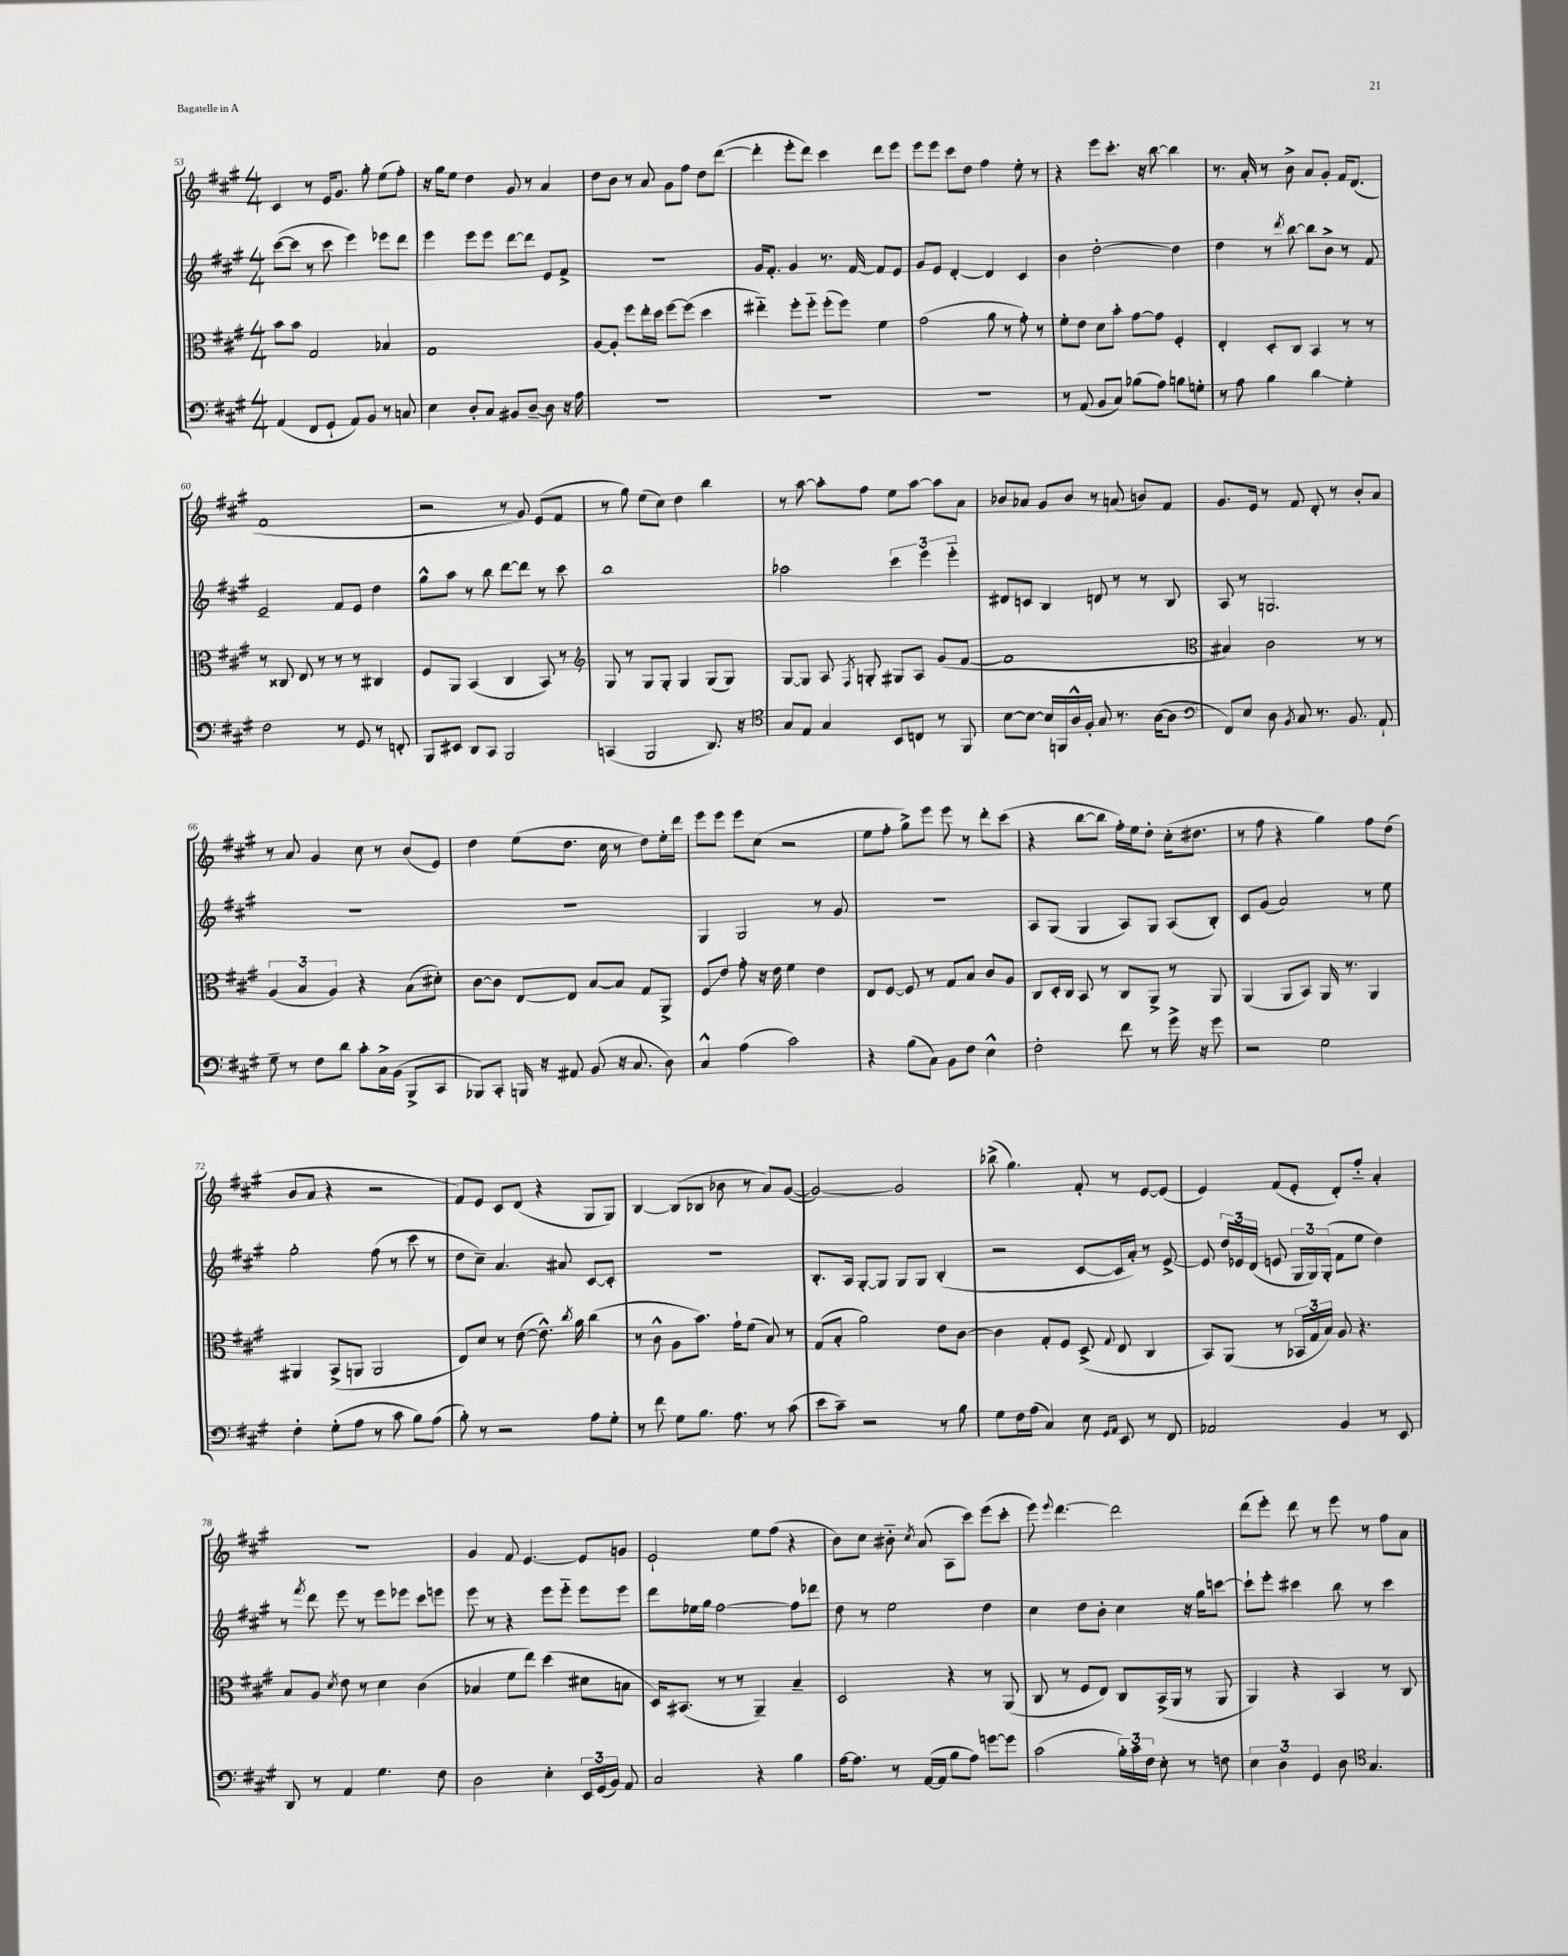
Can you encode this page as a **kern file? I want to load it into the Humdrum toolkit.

**kern	**kern	**kern	**kern
*staff4	*staff3	*staff2	*staff1
*clefF4	*clefC3	*clefG2	*clefG2
*k[f#c#g#]	*k[f#c#g#]	*k[f#c#g#]	*k[f#c#g#]
*M4/4	*M4/4	*M4/4	*M4/4
(4AA	8b	([8ccc#	4c#
.	8b	8ccc#]	.
8FF#	2G#	8r	8r
8GG#`	.	8ccc#	16e
.	.	.	8.g#
8AA)	.	4eee)	.
8BB	.	.	8gg#'
8r	4B-	8eee-	(8ee
8C	.	8ddd	8ff#')
=	=	=	=
4E	1G#	4eee	16r
.	.	.	16gg#
.	.	.	8ee
8D'	.	8eee	4dd
8C#	.	8eee	.
8BB#	.	[8ddd	8g#
[8D~	.	8ddd]	8r
8D]	.	8e	4a
16r	.	8f#^	.
16A	.	.	.
=	=	=	=
1r	[8A	1r	8dd
.	8A']	.	8b
.	8ff#	.	8r
.	16ee'	.	8a
.	16dd	.	.
.	[8ff#	.	8g#
.	(8ff#]	.	8ff#
.	4dd	.	8dd
.	.	.	([8ddd
=	=	=	=
1r	4ee#'~)	16g#	4ddd']
.	.	8.f#'	.
.	8ff#'	4g#	8eee'
.	8ff#'~	.	8ddd)
.	(8ff#'	8.r	4ccc#
.	8ff#)	.	.
.	.	[16f#	.
.	4f#	8f#]	8ddd
.	.	8e	8eee
=	=	=	=
1r	(2g#	8g#	8eee
.	.	8e	8eee
.	.	[4d'	8ccc#
.	.	.	8dd
.	8a	4d]	4ff#
.	8r	.	.
.	8g#')	4c#	8ee'
.	8r	.	8r
=	=	=	=
8r	8f#'	4b	4r
(8AA	8e	.	.
8BB	8d	[2dd'	8eee
8C#)	8b'	.	8.ccc#'
(8B-	[8g#	.	.
.	.	.	16r
8A)	8g#]	.	[8bb
8B	4F#'	4dd]	4bb]
8G'	.	.	.
=	=	=	=
8r	4E'	4dd	8.r
8A	.	.	.
.	.	.	16a'
4B	8D'	8r	8r
.	.	8qddd	.
.	8C#	[8bb	8b^
4d	4BB	8bb]	8a
.	.	8b^	8g#'
4G#'	8r	8r	16f#
.	.	.	(8.d
.	8r	8f#	.
=	=	=	=
2F#	8r	2e~	1f#
.	8C##	.	.
.	8E	.	.
.	8r	.	.
8r	8r	8f#	.
8GG#	8r	8e	.
8r	4C#	4dd	.
8FF'	.	.	.
=	=	=	=
8BBB	8F#	8gg#^^	2r
8EE#	8AA	8aa	.
8DD	(4BB	8r	.
8CC#	.	8bb	.
2BBB	4C#	[8ddd	8r
.	.	8ddd]	8g#)
.	8BB)	8r	(8e
.	8r	8ccc#	8f#
=	=	=	=
*	*clefG2	*	*
(4CC	8G#	1bb	8r
.	8r	.	8gg#)
2BBB	8G#	.	(8ee
.	8G#'	.	8cc#)
.	4G#	.	4dd
8.DD)	(8G#	.	4bb
.	8G#)	.	.
16r	.	.	.
=	=	=	=
*clefC4	*	*	*
8G#	[8G#	2aa-	8r
8E	8G#]	.	[8aa
4G#	8A	.	8aa']
.	8qF#	.	.
.	8G'	.	8ff#
8BB	8G#	6ccc#	8ee
8C	8A	.	[8aa
.	.	6eee	.
8r	(8g#	.	8aa]
.	.	6eee'~	.
8FF#	[8f#	.	8a
=	=	=	=
[8B	1f#]	8d#	8b-
8B_	.	8c	8a-
16B]	.	4B	8g#
16FF	.	.	.
16A^^	.	.	8b-
16F#'	.	.	.
8G#	.	8d	8r
8.r	.	8r	(8a
.	.	8r	8b)
([16A	.	.	.
8A]	.	8B	8f#
=	=	=	=
*clefF4	*clefC3	*	*
8FF#)	4B#)	8A	8.g#
8E	.	8r	.
.	.	.	16e
8D	2c#	2.G	8r
8qBB	.	.	.
8C#	.	.	8f#
8.r	.	.	8d'
.	.	.	8r
8.BB	.	.	.
.	8r	.	8b'
8AA`	8r	.	8a
=	=	=	=
8G#~	(6A	1r	8r
8r	.	.	8a
.	6B	.	.
8F#	.	.	4g#
.	6A)	.	.
8d	.	.	.
8c#'	4r	.	8cc#
16C#^	.	.	8r
(16BB	.	.	.
8BBB^	(8B	.	(8b
8CC#	8d#')	.	8e)
=	=	=	=
8BBB-)	[8c#	1r	4dd
8CC#'	8c#]	.	.
16BBB	[8E	.	(8ee
16r	.	.	.
8AA#	8E]	.	8.dd
(8BB	[8B	.	.
.	.	.	16cc#
16r	8B]	.	8r
8.C#	.	.	.
.	8G#	.	8dd)
8D)	8AA^	.	16ee'
.	.	.	16ddd
=	=	=	=
4C#^^	8F#	4G#	8eee
.	8e	.	8eee
(4A	8g#'	2G#	8eee
.	16r	.	(8cc#
.	16e	.	.
2c#)	4f#	.	2r
.	4e	8r	.
.	.	8g#	.
=	=	=	=
4r	8E	1r	8ee
.	[8F#	.	8ff#'
(8B	8F#]	.	8gg#^)
8C#)	8r	.	8eee
8BB	8G#	.	8eee
8F#	8B	.	8r
4E^^	8c#	.	8ddd'
.	8A	.	(8ccc#
=	=	=	=
2F#'	8C#	8A	4r
.	16D'	(8G#	.
.	16C#	.	.
.	8BB	4G#	[8bb
.	8r	.	8bb]
8f#	8C#	8A)	16ff#')
.	.	.	16ee
8r	8AA^	8G#	8dd'
16g#^	8r	(8A	(16cc#'
16r	.	.	8.dd#
8g#	8AA	8B')	.
=	=	=	=
2r	(4AA	8c#	8r
.	.	(8g#	8ff#
.	8AA	2a)	4r
.	8BB)	.	.
2G#	16AA	.	4gg#)
.	8.r	.	.
.	4AA	8r	8ff#
.	.	8ee	(8dd
=	=	=	=
4F#'	4AA#	2gg#'	8b
.	.	.	8a
(8G#'	(8BB^	.	4r
8A	8AA	.	.
8r	2AA	(8ff#	2r
8c#	.	8r	.
8B)	.	8ccc#	.
(8A	.	8r	.
=	=	=	=
8B')	8E)	8dd	8f#)
8r	8d	8cc#~)	8e
2r	8r	4.a	8c#
.	([8e	.	(8d
.	8.e^^])	.	4r
.	.	8a#	.
.	8qcc#	.	.
.	16a	.	.
8A	(4cc#	[8c#	8G#
8G#'	.	8c#']	8G#)
=	=	=	=
8r	8r	1r	[4B
8f#	8c#^^	.	.
8G#	8A	.	(8B]
8.B	8.b)	.	8B-
.	.	.	8b-
8.A	16g#`	.	.
.	(8f#	.	8r
8r	8B)	.	8a)
(8c#	8r	.	([8g#
=	=	=	=
8e	(8G#	8.B'	2g#_)
8c#~)	8B'	.	.
.	.	16A	.
2r	2a)	[8G#'	.
.	.	8G#]	.
.	.	8G#	2g#]
.	.	8G#	.
8r	8e	(4B'	.
8B	[8c#	.	.
=	=	=	=
8G#	4c#]	2r	(8bb-^
16F#	.	.	4.gg#)
(16A	.	.	.
4C#)	8G#'	.	.
.	8F#	.	.
8E	(8D^	[8c#	8f#'
16qqGG#	.	.	.
16qqAA	8qqG#	.	.
8EE	8E	16c#]	8r
.	.	16a')	.
8r	4C#	8r	[8e
8FF#	.	[8e^	(8e]
=	=	=	=
2AA-	8BB)	8e]	4e)
.	(8AA	24dd	.
.	.	24e-	.
.	.	(24d	.
.	8r	8e	(8f#
.	24BB-	24G#	8e'
.	24G#	24G#)	.
.	24B)	(24G#'	.
4BB	8A	8f#	8d')
.	4.r	8ee	8ff#'~
8r	.	4dd)	4a'
8EE	.	.	.
=	=	=	=
8DD	8B	8r	1r
.	.	8qfff#	.
8r	8A	8ddd	.
.	8qd	.	.
4AA	8e	8eee	.
.	8r	8r	.
4.G#	4d	8eee	.
.	.	8eee-	.
.	(4c#	8ccc#	.
8F#	.	8eee	.
=	=	=	=
2D	4B-	8eee	4g#
.	.	8r	.
.	8f#	4r	8f#
.	8ee)	.	[4.e
4E'	(4dd	8eee	.
.	.	8eee'~	.
24EE	8d#	8eee	8e]
(24GG#	.	.	.
24BB)	.	.	.
8AA	8B	8eee	8g
=	=	=	=
2C#	16D)	8ddd	2e`
.	(8.BB#	.	.
.	.	16ee-	.
.	.	16gg#	.
.	8r	[2ff#	.
.	8r	.	.
4r	4AA~)	.	8ee
.	.	.	(8ff#
4B	4B~	8ff#]	4r
.	.	8ddd-	.
=	=	=	=
[16A	2D	8dd	8b)
8.A]	.	.	.
.	.	8r	8cc#
8r	.	2ee	8b#'~
.	.	.	8qcc#
([16AA	.	.	(8a
16AA]	.	.	.
8B	4r	.	8A
8A)	.	.	8ccc#)
[8g	8r	4dd	(8eee
8g]	(8AA	.	8ccc#'
=	=	=	=
(2c#	8C#	4cc#	8eee)
.	.	.	8qqeee
.	8r	.	[4.ddd
.	8F#	8dd	.
.	8E)	8b'	.
24B')	8C#	4cc#	2ddd]
24c#	.	.	.
24F#	.	.	.
8E'	(16BB^	.	.
.	16AA	.	.
8r	8r	16r	.
.	.	16gg#	.
8F	8AA	[8ccc	.
=	=	=	=
6E	4AA)	8ccc`]	(8ddd
.	.	8eee'	8eee')
6D	.	.	.
.	4r	4ccc#	8ddd
6GG#	.	.	.
.	.	.	8r
8D	4BB	8bb	8eee
*clefC4	*	*	*
4.G#	.	8r	8r
.	8r	4ccc#	8ff#
.	8C#	.	8a
==	==	==	==
*-	*-	*-	*-
